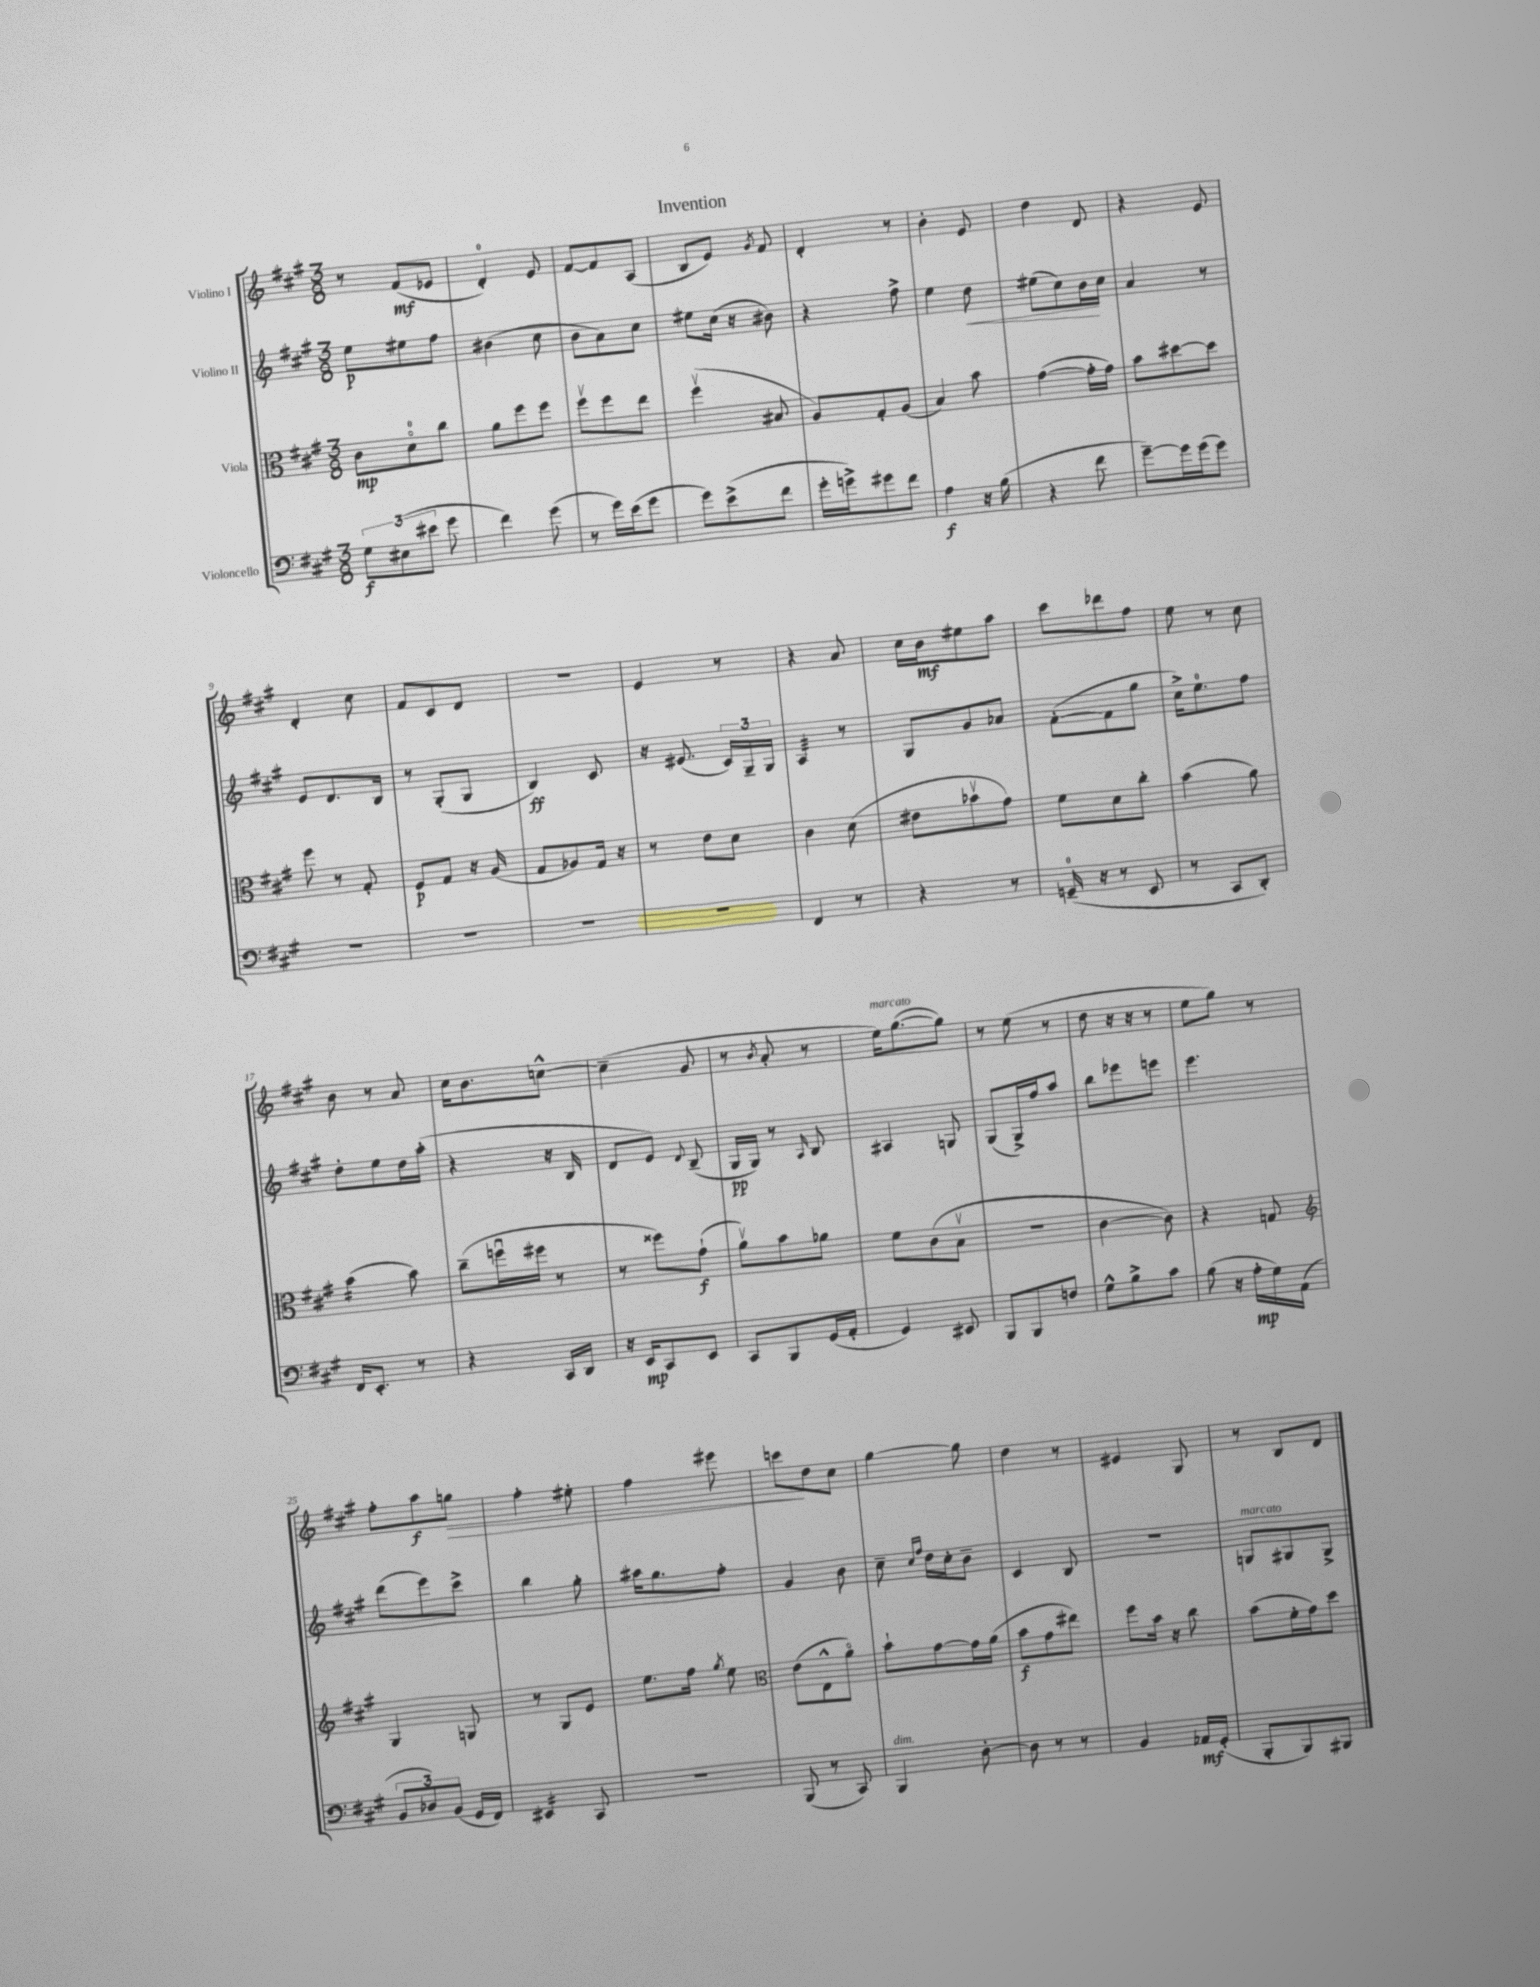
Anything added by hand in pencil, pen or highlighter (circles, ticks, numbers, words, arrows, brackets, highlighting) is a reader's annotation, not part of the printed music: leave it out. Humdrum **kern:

**kern	**kern	**kern	**kern
*staff4	*staff3	*staff2	*staff1
*clefF4	*clefC3	*clefG2	*clefG2
*k[f#c#g#]	*k[f#c#g#]	*k[f#c#g#]	*k[f#c#g#]
*M3/8	*M3/8	*M3/8	*M3/8
12G#\L	8c#\L	8ee\L	8r
(12E#\	.	.	.
.	8do\	8ee#\	(8f#/L
12e#\J	.	.	.
8g#\	8cc#\J	8ff#\J	8e-/J
=	=	=	=
4f#\)	8a\L	(4b#\	4d'/)
.	8ff#\	.	.
(8g#\	8ff#\J	8cc#\	8e/
=	=	=	=
8r	8ff#v\L	8b\L	[8f#/L
16g#\LL)	8ff#\	8a\)	8f#/]
(16e\J	.	.	.
8g#\J	8ee\J	8cc#\J	(8A/J
=	=	=	=
8g#\L)	(4ff#v\	8ee#\L	8B/L
(8e^\	.	(16cc#\Jk	8e/J)
.	.	16r	.
.	.	.	8qg#/
8f#\J	8B#/	8b#\)	8f#/
=	=	=	=
16g#'\LL	8A/L)	4r	4d'/
16g^\J)	.	.	.
8g#\	8G#'/	.	.
8f#\J	(8A/J	8ff#^\	8r
=	=	=	=
4A\	4B/)	4ee\	4b'\
16r	8b\	8dd\	8e/
(16B\	.	.	.
=	=	=	=
4r	([4g#\	(8ee#\L	4dd\
.	.	8cc#\)	.
8f#\	16g#'\]LL	16b\L	8d/
.	16g#\JJ)	16cc#\JJ	.
=	=	=	=
[8g#~\L)	8b\L	4a/	4r
16g#\]L	[8dd#\	.	.
(16g#\J	.	.	.
8g#\J)	8dd#\]J	8r	8e/
=	=	=	=
4.r	8ff#\	8e/L	4d'/
.	8r	8.d/	.
.	8G#'/	.	8cc#\
.	.	16B/Jk	.
=	=	=	=
4.r	8F#/L	8r	8f#/L
.	8G#/J	(8G#'/L	8c#/
.	16r	8G#/J	8d/J
.	(16A/	.	.
=	=	=	=
4.r	8G#/L	4B/)	4.r
.	8A-/)	.	.
.	16G#/Jk	8c#/	.
.	16r	.	.
=	=	=	=
4.r	8r	16r	4e/
.	.	(8.e#/	.
.	8e\L	.	.
.	8d\J	24c#/LL)	8r
.	.	24G#~/	.
.	.	24G#/JJ	.
=	=	=	=
4FF#/	4c#\	4A/	4r
8r	(8d\	8r	8a/
=	=	=	=
4r	8e#\L	8G#/L	16cc#\LL
.	.	.	16b\J
.	8b-v\	8g#/	8ee#\
8r	8g#\J)	8a-/J	8aa\J
=	=	=	=
(16GG~/	8f#\L	([8f#'\L	8ccc#\L
16r	.	.	.
8r	8d\	8f#\]	8ddd-\
8EE/	8cc#'\J	8gg#\J	8ff#\J
=	=	=	=
8r	(4b\	16cc#^\LK)	8ee\
.	.	8.ee\	.
8CC#/L	.	.	8r
8DD'/J)	8a\)	8ff#\J	8cc#\
=	=	=	=
16FF#/LK	(4b\	8dd'\L	8b\
8.EE'/J	.	.	.
.	.	8ee\	8r
8r	8b\)	16dd\L	8a/
.	.	(16aa'\JJ	.
=	=	=	=
4r	(8cc#~\L	4r	16cc#\LK
.	.	.	8.b\
.	16ffu\L	.	.
.	16ff#\JJ	.	.
16CC#/LL	8r	16r	[8cc^^\J
16DD/JJ	.	16B/	.
=	=	=	=
16r	8r	8d/L	(4cc~\]
16EE/LK	.	.	.
8CC#/	8ff##\L)	8e/J)	.
.	.	8qqd/	.
8EE/J	(8g#`\J	(8B~/	8g#/
=	=	=	=
8CC#/L	8av\L)	16G#/LL	8r
.	.	16G#/JJ)	.
.	.	.	8qb/
8BBB/	8b\	8r	8a'/
.	.	16qqA/	.
(16GG#/L	8a-\J	8B/	8r
16AA'/JJ	.	.	.
=	=	=	=
4GG#/)	8f#\L	4A#/	16ee\LK)
.	.	.	([8.gg#\
.	(8c#\	.	.
8EE#/	8Bv\J	8G/	8gg#\]J)
=	=	=	=
8BBB/L	4.r	(8G#/L	8r
8BBB/	.	16G#^/L)	(8ee\
.	.	16ff#/J	.
8F/J	.	8aa/J	8r
=	=	=	=
8G#^^\L	[4c#\	8bb\L	8dd\
8B^\	.	8eee-\	16r
.	.	.	16r
8c#\J	8c#\])	8eee\J	8r
=	=	=	=
(8B\	4r	4.eee\	8ee\L
16r	.	.	8gg#\J)
16A'\LL	.	.	.
16G#\)	8G/	.	8r
(16AA\JJ	.	.	.
=	=	=	=
*	*clefG2	*	*
12BB/L	4G#/	(8ddd\L	8ff#'\L
12D-/)	.	.	.
.	.	8eee\)	8aa\
(12BB/J	.	.	.
16GG#/LL	8G/	8ccc#^\J	8gg\J
16FF#/JJ)	.	.	.
=	=	=	=
4EE#/	8r	4bb\	4ff#'\
.	8G#/L	.	.
8CC#/	8e/J	8gg#'\	8ee#'\
=	=	=	=
4.r	8.ee\L	16aa#\LK	4ff#\
.	.	8.gg#\	.
.	16ff#\Jk	.	.
.	8qgg#/	.	.
.	8ee\	8ff#'\J	8eee#\
=	=	=	=
*	*clefC3	*	*
(8BBB/	(8e\L	4g#/	8ccc\L
8r	8E^^\	.	8dd\
8CC#/)	8ao\J)	8b\	8cc#\J
=	=	=	=
4BBB/	8b`\L	8cc#~\	[4gg#\
.	.	16qqcc#/LL	.
.	.	16qqff#/JJ	.
.	[8g#\	16dd\LL	.
.	.	16cc#'\J	.
[8D'\	16g#\]L	8b~\J	8gg#\]
.	(16a\JJ	.	.
=	=	=	=
8D\]	8b\L	4c#/	4dd\
8r	8g#\	.	.
8r	8ee#\J)	8B/	8r
=	=	=	=
4BB/	8ff#\L	4.r	4e#/
.	16b\Jk	.	.
.	16r	.	.
16AA-/LL	8cc#\	.	8G#/
(16GG#'/JJ	.	.	.
=	=	=	=
8BBB'/L	(8b\L	8G/L	8r
8BBB/)	16f#'\L	8G#/	8B/L
.	16g#\J)	.	.
8BBB#/J	8dd\J	8G#^/J	8d/J
==	==	==	==
*-	*-	*-	*-
